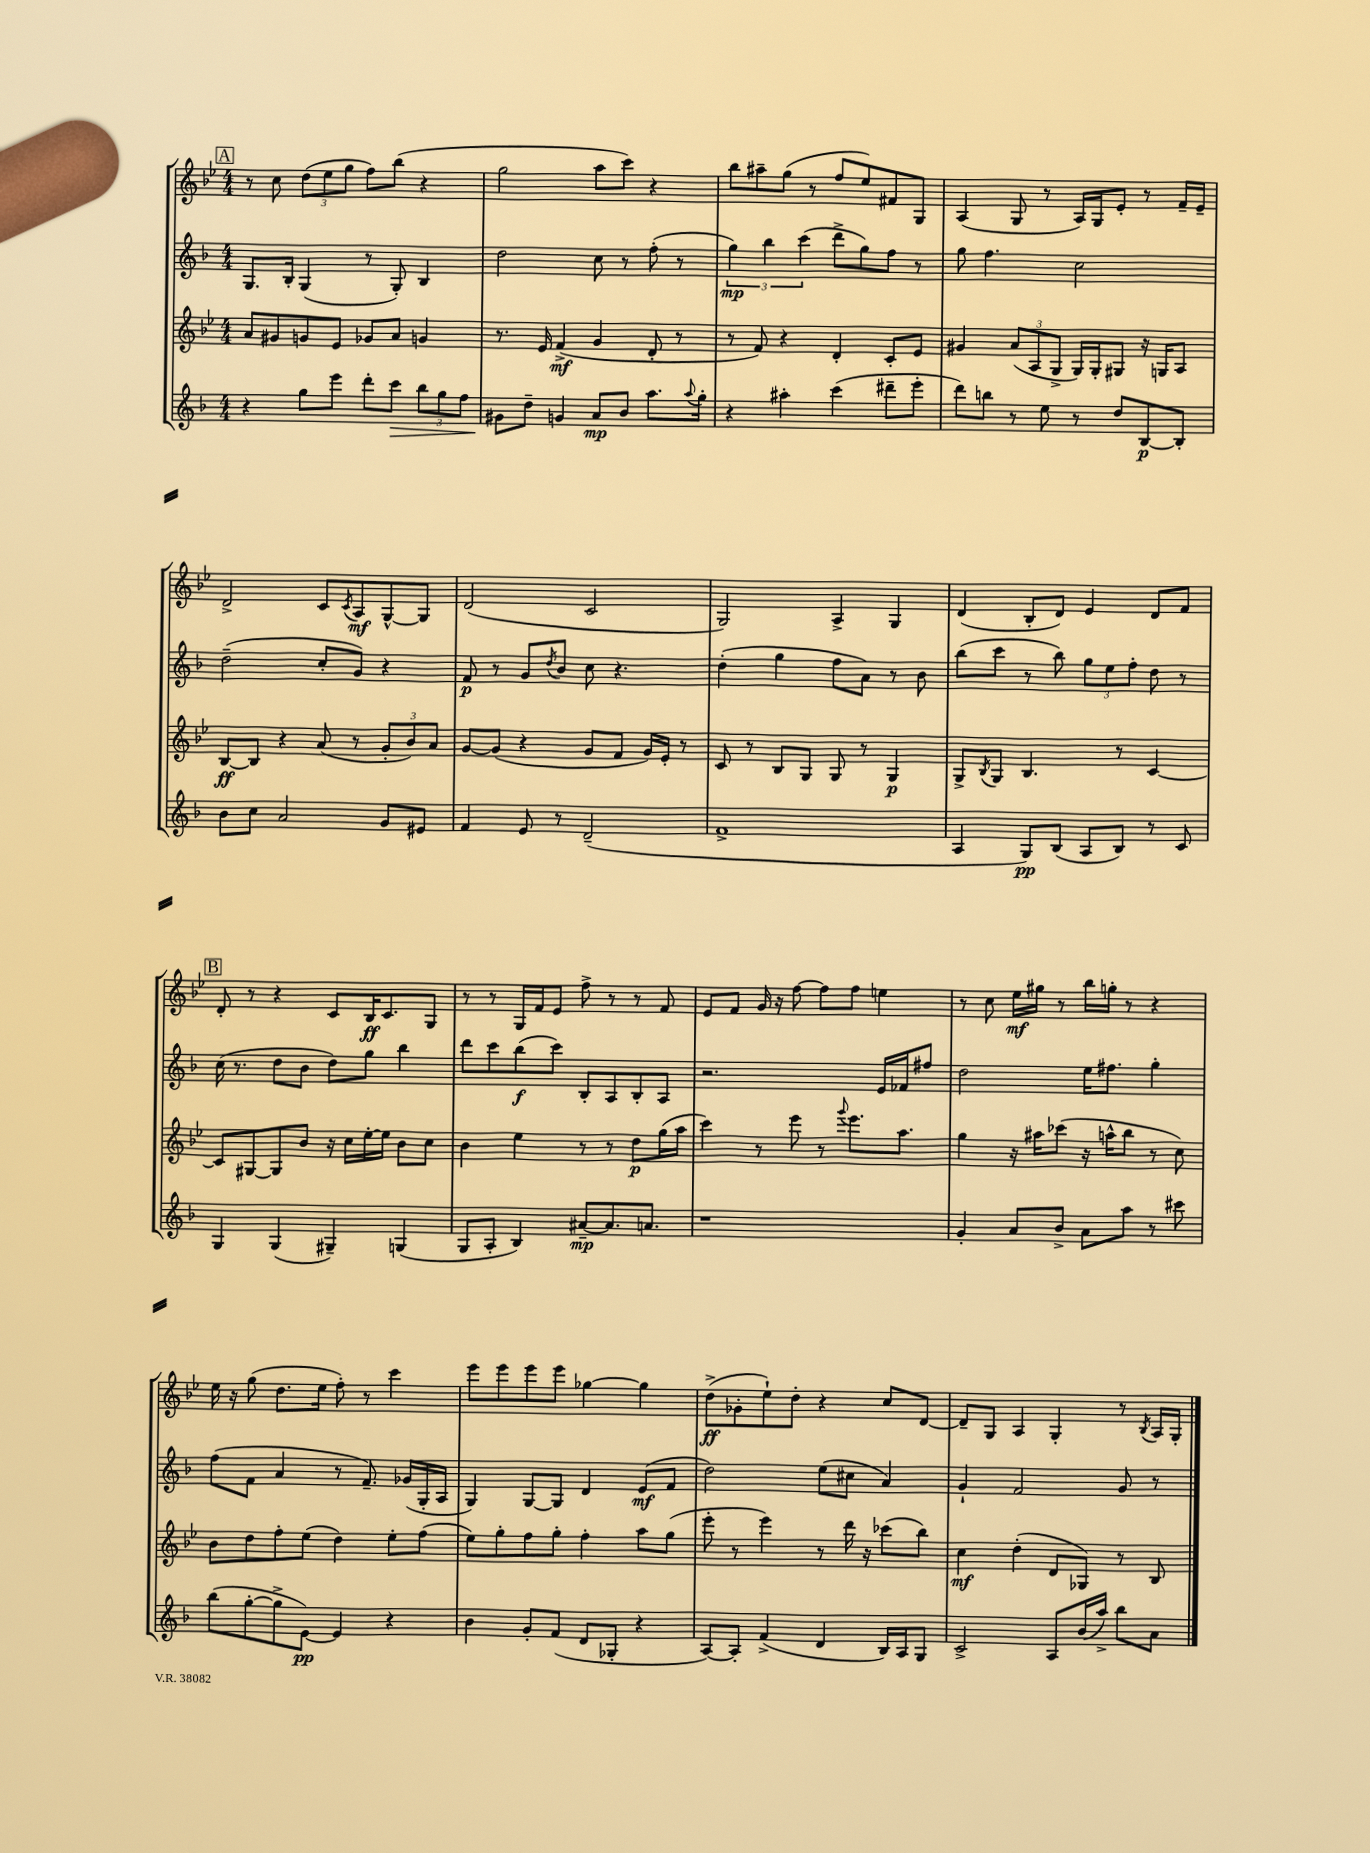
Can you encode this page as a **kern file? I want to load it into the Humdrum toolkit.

**kern	**kern	**kern	**kern
*staff4	*staff3	*staff2	*staff1
*clefG2	*clefG2	*clefG2	*clefG2
*k[b-]	*k[b-e-]	*k[b-]	*k[b-e-]
*M4/4	*M4/4	*M4/4	*M4/4
4r	8a	8.G	8r
.	8g#	.	8cc
.	.	16B-'	.
8gg	8g	(4G	(12dd
.	.	.	12ee-
8eee	8e-	.	.
.	.	.	12gg
8ddd'	8g-	8r	8ff)
8ccc	8a	8G')	(8bb-
12bb-	4g	4B-	4r
12gg	.	.	.
12ff	.	.	.
=	=	=	=
8g#	8.r	2dd	2gg
8dd~	.	.	.
.	16e-	.	.
4g	(4f^	.	.
8a	4g	8cc	8aa
8b-	.	8r	8ccc)
8.aa	8d'	(8ff'	4r
.	8r	8r	.
8qqaa	.	.	.
16gg'	.	.	.
=	=	=	=
4r	8r	6gg)	8bb-
.	8f)	.	8aa#~
.	.	6bb-	.
4aa#'	4r	.	(8gg
.	.	(6ccc	.
.	.	.	8r
(4ccc	4d'	8ddd^	8ff
.	.	8gg)	8ee-)
8ddd#~	8c'	8ff	8f#
8eee'	8e-	8r	8G
=	=	=	=
8ddd)	4g#	8gg	(4A
8bb	.	4.ff	.
8r	(12a	.	8G
.	12A	.	.
8ee	.	.	8r
.	12G^	.	.
8r	16G)	2cc	16A)
.	16G'	.	16G
8dd	8G#	.	8e-'
[8B-	16r	.	8r
.	16G	.	.
8B-']	8A	.	16f~
.	.	.	16e-~
=	=	=	=
8b-	[8B-	(2dd~	2d^
8cc	8B-]	.	.
2a	4r	.	.
.	(8a	8cc'	8c
.	.	.	8qc
.	8r	8g)	8A
8g	12g'	4r	[8G^^
.	12b-)	.	.
8e#	.	.	8G]
.	12a	.	.
=	=	=	=
4f	[8g	8f	(2d
.	(8g]	8r	.
8e	4r	8g	.
.	.	8qdd	.
8r	.	8b-	.
(2d~	8g	8cc	2c
.	8f	4.r	.
.	16g)	.	.
.	16e-'	.	.
.	8r	.	.
=	=	=	=
1f^	8c	(4dd'	2G)
.	8r	.	.
.	8B-	4gg	.
.	8G	.	.
.	8G	8ff	4A^
.	8r	8a)	.
.	4G	8r	4G
.	.	8b-	.
=	=	=	=
4A	8G^	(8bb-	(4d
.	8qB-	.	.
.	8G	8ccc	.
8G)	4.B-	8r	8B-'
(8B-	.	8bb-)	8d)
8A	.	12gg	4e-
.	.	12ee	.
8B-)	8r	.	.
.	.	12ff'	.
8r	[4c	8dd	8d
8c	.	8r	8f
=	=	=	=
4G	8c]	(16cc	8d'
.	.	8.r	.
.	[8G#	.	8r
(4G	8G#]	8dd	4r
.	8b-	8b-	.
4G#~)	16r	8dd)	8c
.	16cc	.	.
.	[16ee-'	8gg	16B-
.	16ee-]	.	8.c
(4G	8b-	4bb-	.
.	8cc	.	8G
=	=	=	=
8G	4b-	8ddd	8r
8A'	.	8ccc	8r
4B-)	4ee-	(8bb-	16G
.	.	.	16f
.	.	8ccc)	8e-
[8a#~	8r	8B-'	8ff^
8.a#]	8r	8A	8r
.	8dd	8B-'	8r
8.a	.	.	.
.	(16gg	8A	8f
.	16aa	.	.
=	=	=	=
1r	4ccc)	2.r	8e-
.	.	.	8f
.	8r	.	16g
.	.	.	16r
.	8eee-	.	[8ff
.	8r	.	8ff]
.	8qqggg	.	.
.	8.eee-	.	8ff
.	.	16e	4ee
.	8.aa	16f-	.
.	.	8ff#	.
=	=	=	=
4g'	4gg	2dd	8r
.	.	.	8cc
8a	16r	.	16ee-
.	16aa#	.	16gg#
8b-^	(8ccc-	.	8r
8a	16r	16ee	16bb-
.	16aa^^	8.ff#	16gg'
8aa	8bb-	.	8r
8r	8r	4gg'	4r
8ccc#	8cc)	.	.
=	=	=	=
(8bb-	8b-	(8ff	16ee-
.	.	.	16r
[8gg'	8dd	8f	(8gg
8gg^]	8ff'	4a	8.dd
[8e)	(8ee-	.	.
.	.	.	16ee-
4e]	4dd)	8r	8ff')
.	.	8.f~)	8r
4r	8ee-'	.	4ccc
.	.	(16g-	.
.	(8ff	16G'	.
.	.	16A	.
=	=	=	=
4b-	8ee-)	4G)	8eee-
.	8gg'	.	8eee-
8g'	8ff	[8G	8eee-
(8f	8gg'	8G]	8eee-
8d	4ff'	4d	[4gg-
8G-'	.	.	.
4r	8aa	(8e	4gg-]
.	(8gg	8f	.
=	=	=	=
[8A)	8eee-'	2dd)	(8dd^
8A']	8r	.	8g-'
(4f^	4eee-)	.	8ee-`)
.	.	.	8dd'
4d	8r	(8ee	4r
.	16ddd	8cc#	.
.	16r	.	.
16B-)	(8ccc-	4a)	8cc
16A	.	.	.
8G	8bb-)	.	[8d
=	=	=	=
2c^	4cc	4g`	8d~]
.	.	.	8G
.	(4dd'	2f	4A
8A	8d	.	4G'
(16b-	8G-)	.	.
16aa^)	.	.	.
8bb-	8r	8g	8r
.	.	.	8qB-
8a	8B-	8r	16A
.	.	.	16G'
==	==	==	==
*-	*-	*-	*-
